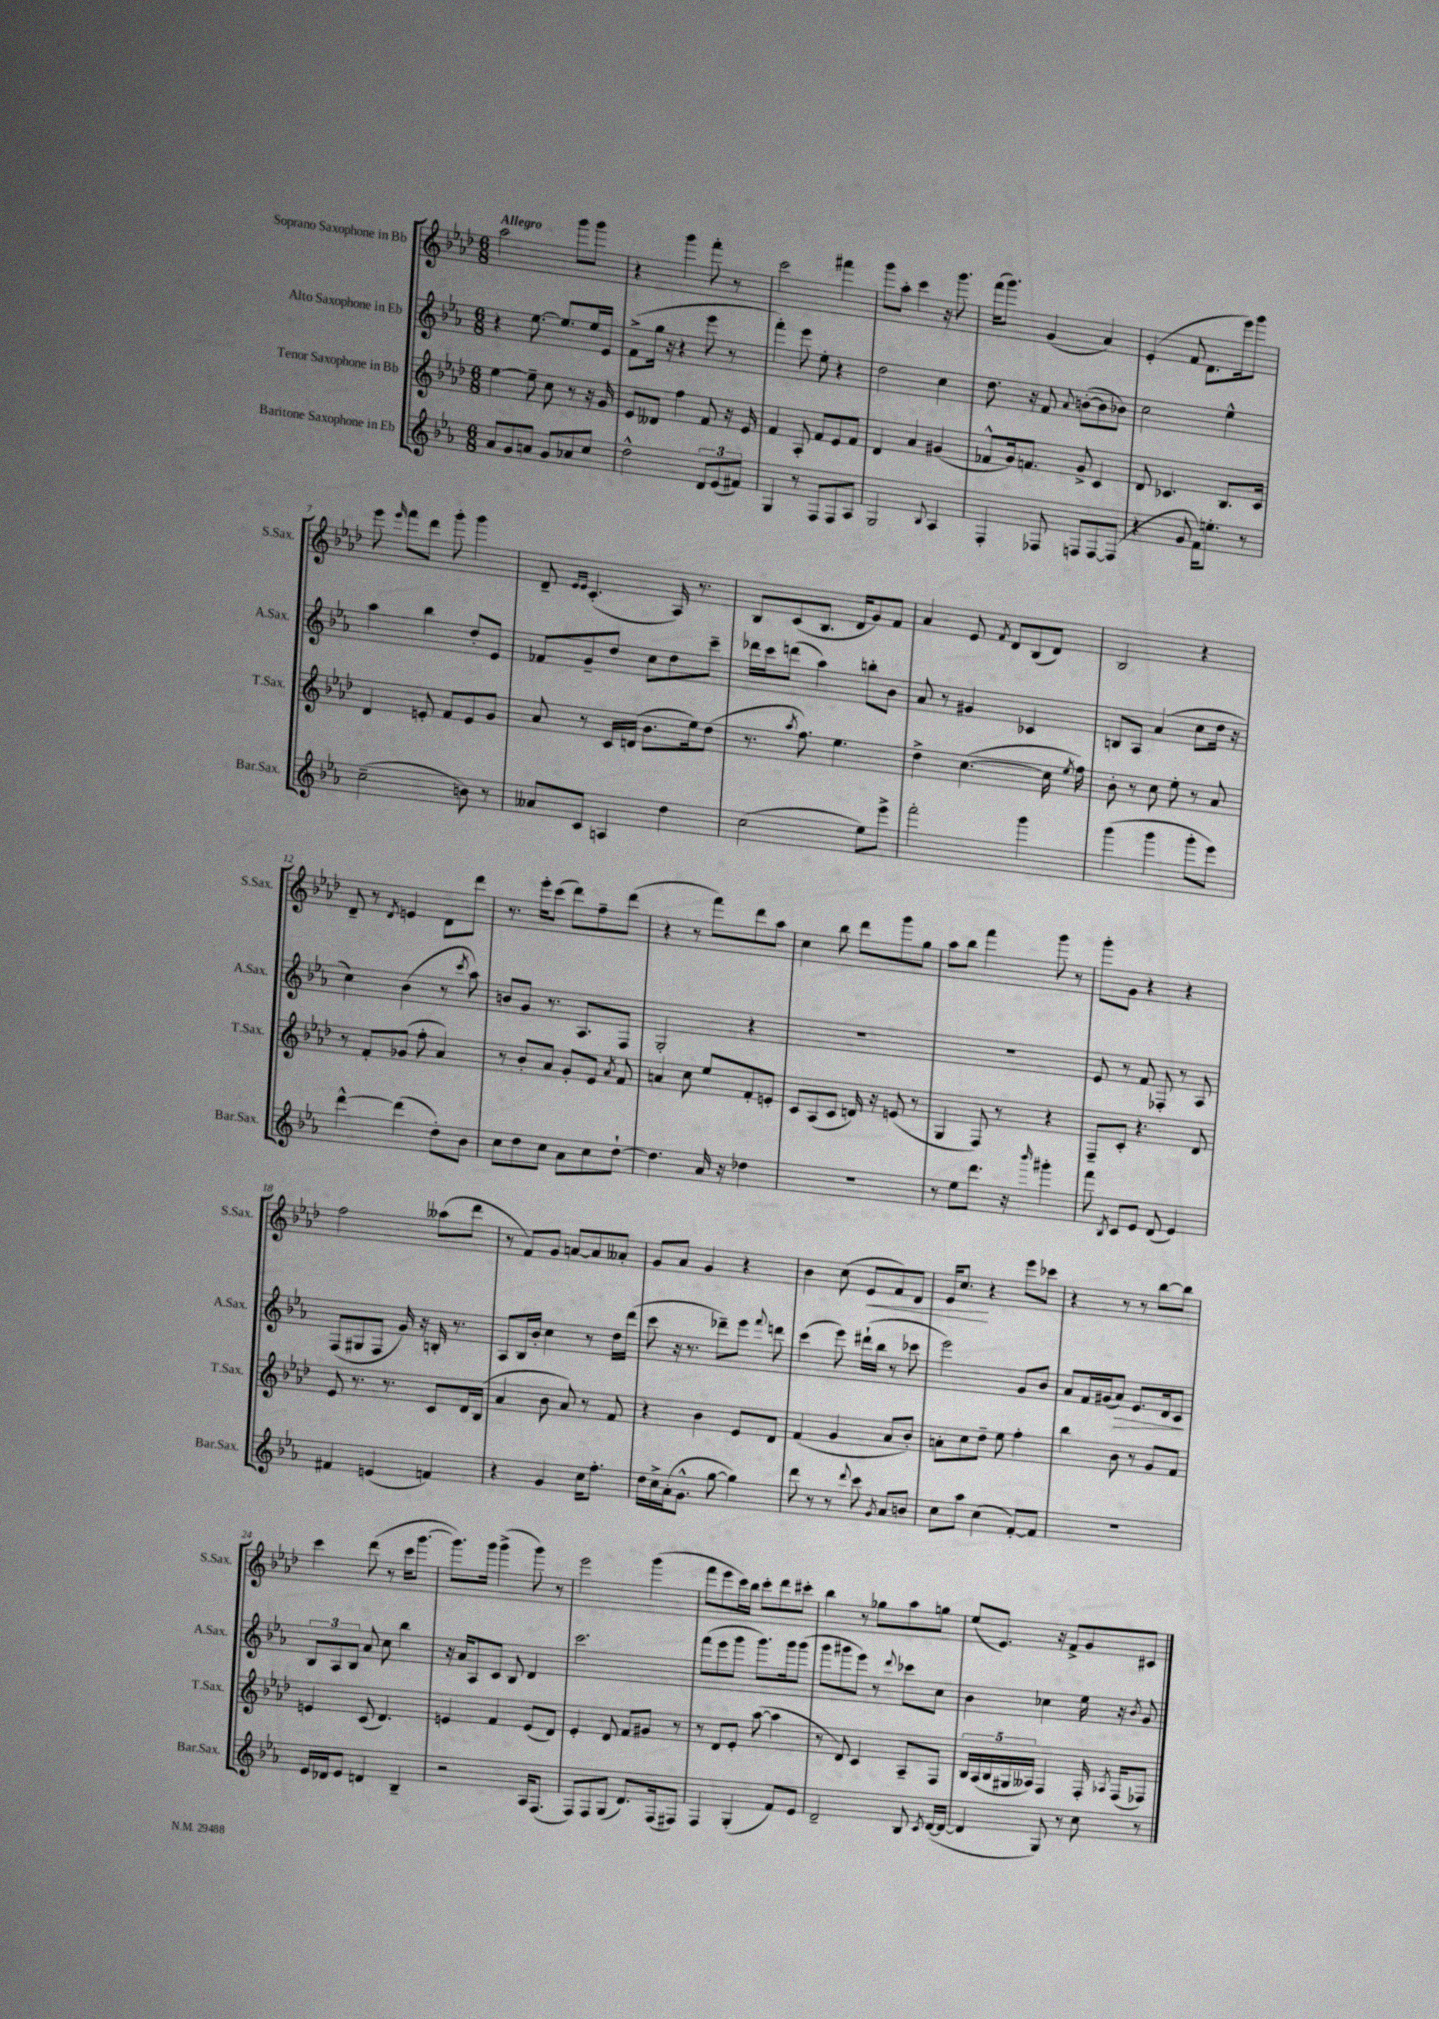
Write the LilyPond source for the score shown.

<<
\new StaffGroup <<
\new Staff = "s0" \with { instrumentName = "Soprano Saxophone in Bb" shortInstrumentName = "S.Sax." } {
    \clef treble \key aes \major \numericTimeSignature \time 6/8 \tempo "Allegro"
    \autoBeamOff aes''2 g'''8[ g'''8] |
    r4 g'''4 f'''8-. r8 |
    c'''2 fis'''4 |
    g'''8[ aes''8]-. c'''4 r16 g'''8. |
    f'''16[( g'''8.]) g'4( aes'4) |
    ees'4-.( f'8 des'8.[ ees'''16) g'''8] |
    ees'''8 \grace { ees'''16 } f'''8[ des'''8] g'''8-. g'''4 |
    des'8-- \grace { ees'16[ ees'16] } c'4.-.( aes16) r8. |
    bes8[ c'8( bes8.] des'16[ g'8) f'8] |
    aes'4 ees'8 \acciaccatura { f'8 } des'8[ bes8( des'8]) |
    bes2 r4 |
    des'8-- r8 \acciaccatura { des'8 } e'4 des'8[ des'''8] |
    r8. ees'''16[-. c'''8]( des'''8[) f''8-- des'''8]( |
    r4 r8 f'''8[) des'''8 aes''8] |
    c''4 bes''8 des'''8[ g'''8 g''8] |
    aes''8[ bes''8] f'''4 g'''8 r8 |
    g'''8[-. g'8] r4 r4 |
    f''2 aeses''8[( des'''8] |
    r8 f'8[) g'8] a'8[~ a'8 aeses'8]-. |
    g'8[ aes'8] g'4 r4 |
    bes'4 c''8( ees'8[\< f'8) des'8] |
    ees'16[ c''8.]\! r4 ees'''8[ ces'''8] |
    r4 r8 r8 bes''8[~ bes''8] |
    c'''4 des'''8( r8 c'''16[ g'''8.]~ |
    g'''8.[) g'''16] g'''4->( g'''8) r8 |
    ees'''2 g'''4( |
    f'''8[ ees'''8 c'''16) bes''16] c'''8[-. des'''8 cis'''8]-. |
    bes''4 r8 ges''8[ aes''8 g''8] |
    ees''8[( ees'8.]) r16 f'8[-> g'8 cis'8] \bar "|." |
}
\new Staff = "s1" \with { instrumentName = "Alto Saxophone in Eb" shortInstrumentName = "A.Sax." } {
    \clef treble \key ees \major \numericTimeSignature \time 6/8
    \autoBeamOff r4 ees''8.~ ees''8.[ ees''16 ees'16] |
    f'8[->( g''16] r16 r4 ees'''8 r8 |
    f'''4-.) ees'''8 ees''8-. r4 |
    d''2 c''4 |
    d''8. r16 f'8 \appoggiatura { aes'8 } b'8[~-.( b'8 bes'8]) |
    c''2 ees''4-^ |
    aes''4 bes''4 d''8[-. ees'8] |
    fes'8[ g'8-- d''8] c''8[ d''8 c'''8]-- |
    des'''16[ c'''16 d'''8]( aes''4) b''8[-. bes'8] |
    aes'8 r8 gis'4 ces'4 |
    b8[ aes8] aes'4( c''8[ d''16] r16 |
    c''4) bes'4( r8 \acciaccatura { c'''8 } aes''8) |
    b'8[ g'8] r8. aes8.[ f8] |
    g2-. r4 |
    R2. |
    R2. |
    ees'8 r8 f'8 fes8-. r8 aes8 |
    f8[( gis8 f8] g'16) r16 b16-. r8. |
    aes8[ bes16 bes'16]-. c''4 r8 d''16[ d'''16]( |
    c'''8 r16 r8. des'''8[--) ees'''8] \appoggiatura { f'''8 } d'''8 |
    c'''4( ees'''8) dis'''16[-!( bes''16] r8 ces'''8 |
    ees'''2) g'8[ bes'8] |
    aes'8[ f'16 gis'16( aes'8]\>) ees'8.[ d'16 c'8]\! |
    \tuplet 3/2 { bes8[ aes8 bes8] } aes'8 c''8 bes''4 |
    r16 aes'16[ aes8 c'8] bes8 d'4 |
    c'''2. |
    f'''8[( ees'''8 g'''8] g'''8.[) g'''16 g'''8]( |
    g'''8[ gis'''8 ees'''8]) r8 \appoggiatura { d'''8 } ces'''8[ c''8] |
    bes'4 ces''4 ees''16 r16 \acciaccatura { bes'8 } g'8 \bar "|." |
}
\new Staff = "s2" \with { instrumentName = "Tenor Saxophone in Bb" shortInstrumentName = "T.Sax." } {
    \clef treble \key aes \major \numericTimeSignature \time 6/8
    \autoBeamOff ees''4~ ees''8-- c''8 r8 r16 g'16 |
    ees'8[ deses'8] f''4 f'8 r16 ees'16 |
    f'4 aes8-. f'8[ ees'8 f'8] |
    des'4 aes'4 gis'4( |
    fes'8[-^ g'16) f'8.] g'8-> c'4 |
    des'8 ces'4. bes8.[ ces'16] |
    des'4 e'8-. f'8[ e'8 g'8] |
    aes'8 r8 c'16[ d'16]( bes'8.[ ees''16) des''8]( |
    r8. \acciaccatura { aes''8 } f''8.) ees''4. |
    des''4-> c''4.~( c''16 \acciaccatura { ees''8 } f''16) |
    bes'8-. r8 c''8 ees''8-. r8 aes'8 |
    r8 f'8[-. ges'8]( f''8-. aes'4) |
    r8 bes'8[-. aes'8] g'8[-. ees'8] \acciaccatura { aes'8 } f'8 |
    a'4 c''8 ees''8[ f'8-. e'8]-. |
    c'8[ aes8( c'8] d'16) r16 e'8( r8 |
    g4 f8) r8 r4 |
    f8[-- c'8]-. r4. des'8 |
    ees'8 r8. r8. c'8[ des'16 bes16]( |
    aes'4 bes'8 aes'8) r8 f'8 |
    r4 bes'4 ees'8[ des'8] |
    f'4( g'4 aes'8[ bes'8]-.) |
    a'8[-. c''8 des''8]-- ees''8 f''4-. |
    bes''4 bes'8 r8 g'8[ f'8] |
    e'4 c'8( des'4.) |
    e'4 f'4 e'8[( des'8]) |
    ees'4-. des'8 f'8[ gis'8] r8 |
    r8 des'8[ ees'8]-. aes''8~( aes''4 |
    r8 des'8) c'4 aes8[-- f8] |
    \tuplet 5/4 { bes16[ aes16( bes16 gis16 aeses16]) } f4 f16-. \acciaccatura { aes8 } f16[( fes8]) \bar "|." |
}
\new Staff = "s3" \with { instrumentName = "Baritone Saxophone in Eb" shortInstrumentName = "Bar.Sax." } {
    \clef treble \key ees \major \numericTimeSignature \time 6/8
    \autoBeamOff aes'8[ g'8 a'8] g'8[ aes'8 c''8] |
    d''2-^ \tuplet 3/2 { d'8[ ees'8( fis'8]) } |
    g4 r8 f8[ f8 aes8] |
    g2 \appoggiatura { bes8 } aes4 |
    f4-. fes8 f8[ f8~ f8]( |
    r4 g'8 f'16[) e''8.]-. r8 |
    c''2--( b'8) r8 |
    aeses'8[ c'8] a4 d''4 |
    c''2( ees''8[) ees'''8]-> |
    f'''2-. g'''4 |
    g'''4( g'''4 g'''8[-. ees'''8]) |
    d'''4~-^ d'''4( d''8[-.) bes'8] |
    c''8[ d''8 c''8] aes'8[ c''8 d''8]~-! |
    d''4. aes'16 r16 des''4 |
    R2. |
    r8 ees''8[ d'''8.] r16 \grace { bes'''16 } gis'''4-. |
    f'''8 \acciaccatura { bes8 } c'8[ ees'8] d'8( ees'4) |
    fis'4 e'4( f'4) |
    r4 g'4 c''16[ f''8.]-. |
    d''16[ c''16-> aes'16-.( g'8.]-^ g''8~ g''4) |
    d'''8 r8 r8 \appoggiatura { d'''8 } c'''8 \acciaccatura { g'8 } aes'8[ b'8] |
    c''8[ aes''8] c''4( f'8[~-.) f'8] |
    R2. |
    ees'16[ des'16 ees'8] d'4 bes4-- |
    r2 aes16[ f8.]( |
    f8[) f8 g8]( d'8.[) f16( fis8]) |
    f4 g4-.( f'8[) ees'8] |
    d'2-- bes8 \acciaccatura { c'8 } d'16[~( d'16]~ |
    d'4 g8) r8 c''8 r8 \bar "|." |
}
>>
>>
